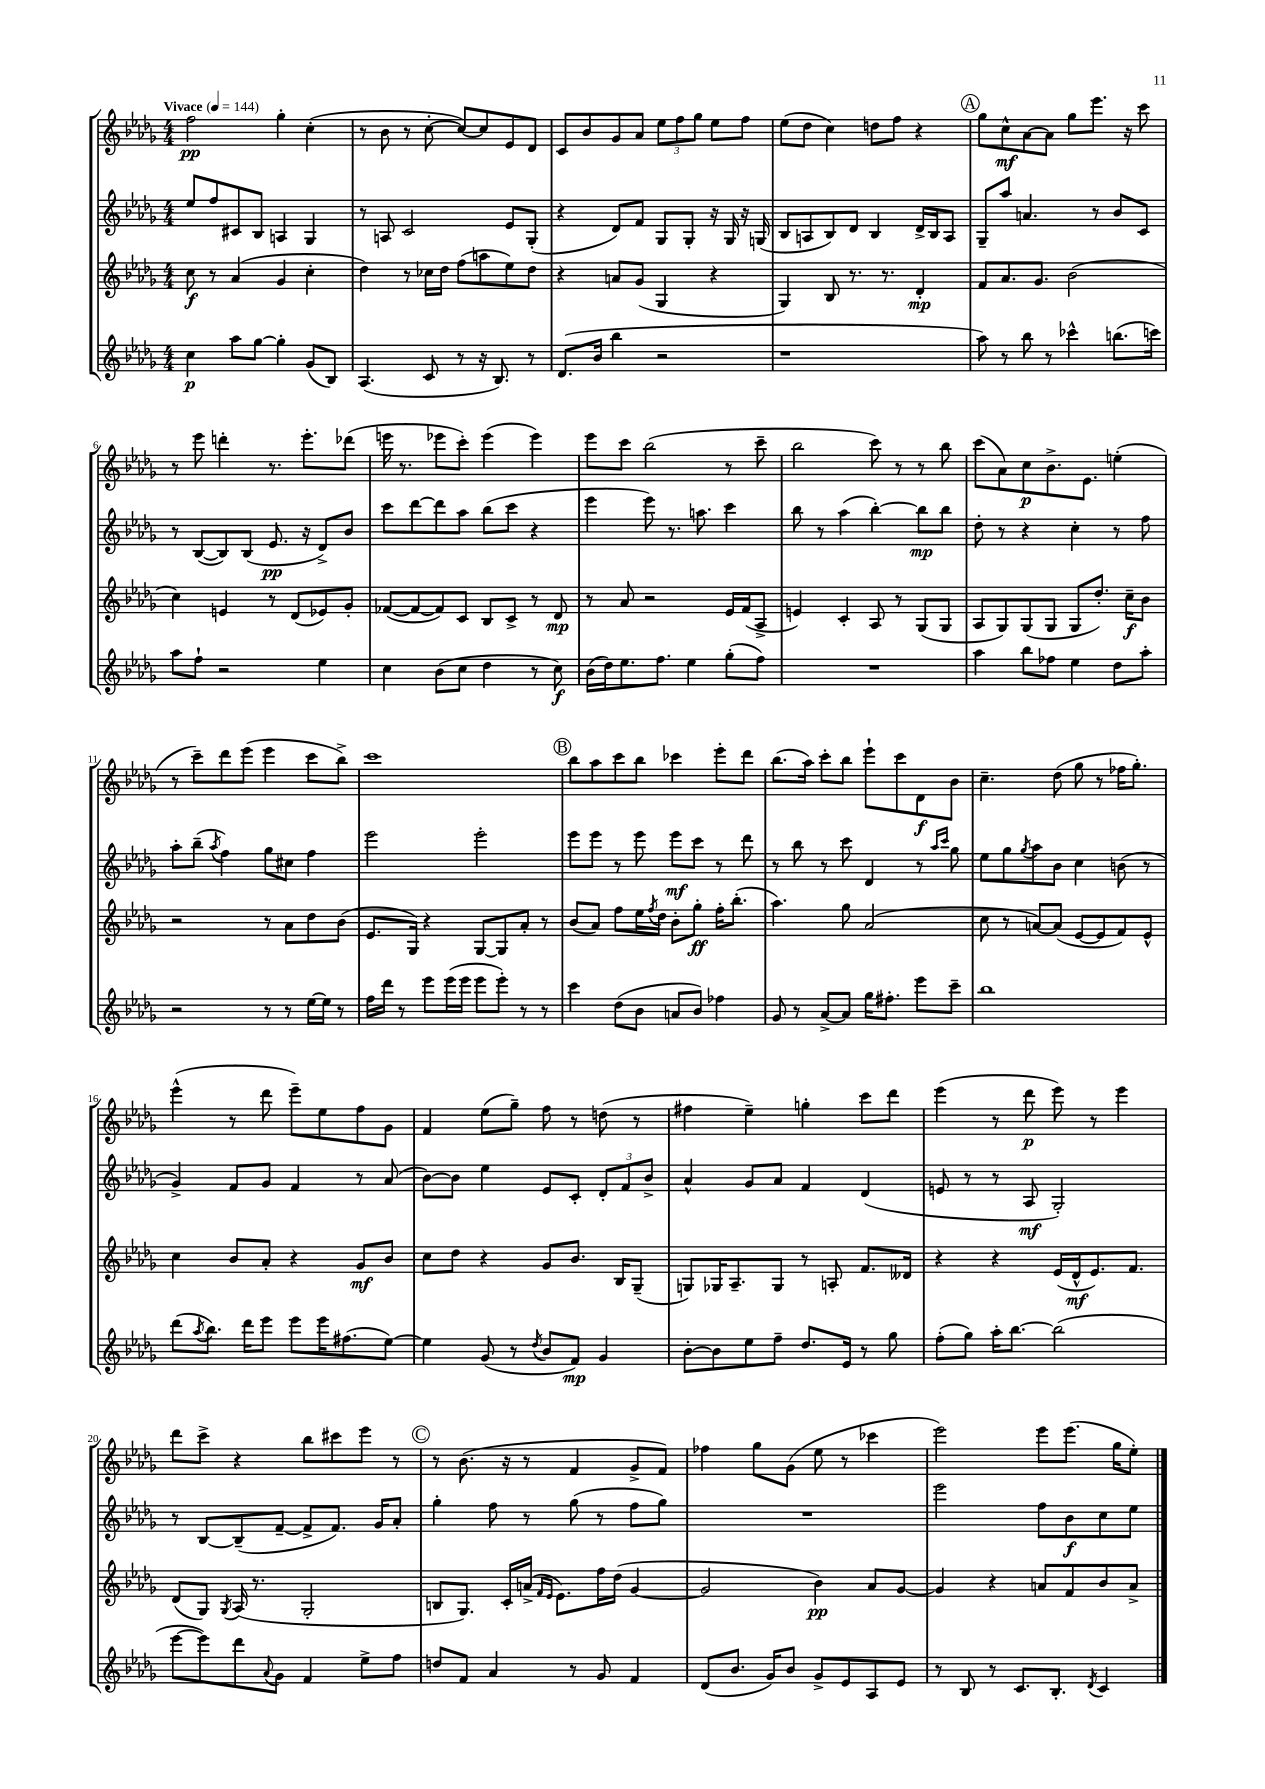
<<
\new StaffGroup <<
\new Staff = "s0" {
    \clef treble \key des \major \numericTimeSignature \time 4/4 \tempo "Vivace" 4 = 144
    f''2\pp ges''4-. c''4-.( |
    r8 bes'8 r8 c''8~-. c''8~) c''8 ees'8 des'8 |
    c'8 bes'8 ges'8 aes'8 \tuplet 3/2 { ees''8 f''8 ges''8 } ees''8 f''8 |
    ees''8( des''8 c''4) d''8 f''8 r4 |
    \mark \markup { \circle "A" } ges''8 c''8-^\mf aes'8~ aes'8 ges''8 ees'''8. r16 c'''8 |
    r8 ees'''8 d'''4-. r8. ees'''8.-. des'''8( |
    e'''16 r8. ees'''8 c'''8-.) ees'''4( ees'''4) |
    ees'''8 c'''8 bes''2( r8 c'''8-- |
    bes''2 c'''8) r8 r8 bes''8 |
    c'''8( aes'8) c''8\p bes'8.-> ees'8. e''4-.( |
    r8 c'''8--) des'''8 ees'''8( ees'''4 c'''8 bes''8->) |
    c'''1 |
    \mark \markup { \circle "B" } bes''8 aes''8 c'''8 bes''8 ces'''4 ees'''8-. des'''8 |
    bes''8.( aes''16) c'''8-. bes''8 ees'''8-! c'''8 des'8\f bes'8 |
    c''4.-- des''8( ges''8 r8 fes''16 ges''8.-.) |
    ees'''4-^( r8 des'''8 ees'''8--) ees''8 f''8 ges'8 |
    f'4 ees''8( ges''8--) f''8 r8 d''8( r8 |
    fis''4 ees''4--) g''4-. c'''8 des'''8 |
    ees'''4( r8 des'''8\p ees'''8) r8 ees'''4 |
    des'''8 c'''8-> r4 bes''8 cis'''8 ees'''8 r8 |
    \mark \markup { \circle "C" } r8 bes'8.( r16 r8 f'4 ges'8-> f'8) |
    fes''4 ges''8 ges'8( ees''8 r8 ces'''4 |
    ees'''2) ees'''8 ees'''8.( ges''16 ees''8-.) \bar "|." |
}
\new Staff = "s1" {
    \clef treble \key des \major \numericTimeSignature \time 4/4
    ees''8 f''8 cis'8 bes8 a4 ges4 |
    r8 a8 c'2 ees'8 ges8-.( |
    r4 des'8) f'8 ges8 ges8-. r16 ges16 r16 g16( |
    bes8 a8 bes8) des'8 bes4 des'16-> bes16 a8 |
    \mark \markup { \circle "A" } ges8-- aes''8 a'4. r8 bes'8 c'8 |
    r8 bes8~( bes8) bes8( ees'8.\pp r16 des'8->) bes'8 |
    c'''8 des'''8~ des'''8 aes''8 bes''8( c'''8 r4 |
    ees'''4 ees'''8) r8. a''8. c'''4 |
    bes''8 r8 aes''4( bes''4~-.) bes''8\mp bes''8 |
    des''8-. r8 r4 c''4-. r8 f''8 |
    aes''8-. bes''8--( \acciaccatura { aes''8 } f''4) ges''8 cis''8 f''4 |
    ees'''2 ees'''2-. |
    \mark \markup { \circle "B" } ees'''8 ees'''8 r8 ees'''8 ees'''8\mf c'''8 r8 des'''8 |
    r8 bes''8 r8 c'''8 des'4 r8 \grace { aes''16 c'''16 } ges''8 |
    ees''8 ges''8 \acciaccatura { ges''8 } aes''8 bes'8 c''4 b'8( r8 |
    ges'4->) f'8 ges'8 f'4 r8 aes'8( |
    bes'8~) bes'8 ees''4 ees'8 c'8-. \tuplet 3/2 { des'8-. f'8 bes'8-> } |
    aes'4-^ ges'8 aes'8 f'4 des'4( |
    e'8 r8 r8 aes8\mf ges2-.) |
    r8 bes8~ bes8--( f'8~-- f'8-> f'8.) ges'16 aes'8-. |
    \mark \markup { \circle "C" } ges''4-. f''8 r8 ges''8( r8 f''8 ges''8) |
    R1 |
    ees'''2 f''8 bes'8\f c''8 ees''8 \bar "|." |
}
\new Staff = "s2" {
    \clef treble \key des \major \numericTimeSignature \time 4/4
    c''8\f r8 aes'4( ges'4 c''4-. |
    des''4) r8 ces''16 des''16 f''8( a''8 ees''8) des''8 |
    r4 a'8 ges'8( ges4 r4 |
    ges4) bes8 r8. r8. des'4-.\mp |
    \mark \markup { \circle "A" } f'8 aes'8. ges'8. bes'2( |
    c''4) e'4 r8 des'8( ees'8) ges'8-. |
    fes'8~( fes'8~ fes'8) c'8 bes8 c'8-> r8 des'8\mp |
    r8 aes'8 r2 ees'16 f'16( aes8-> |
    e'4) c'4-. aes8 r8 ges8( ges8 |
    aes8 ges8) ges8( ges8 ges8 des''8.-.) c''16--\f bes'8 |
    r2 r8 aes'8 des''8 bes'8( |
    ees'8. ges16) r4 ges8~ ges8 aes'8-. r8 |
    \mark \markup { \circle "B" } bes'8( aes'8) f''8 ees''16 \acciaccatura { f''8 } des''16 bes'8-. ges''8-.\ff f''16-. bes''8.-.( |
    aes''4.) ges''8 aes'2( |
    c''8 r8 a'8~) a'8( ees'8~ ees'8 f'8) ees'8-^ |
    c''4 bes'8 aes'8-. r4 ges'8\mf bes'8 |
    c''8 des''8 r4 ges'8 bes'8. bes16 ges8--( |
    g8) ges16 aes8.-- ges8 r8 a8-. f'8. deses'16 |
    r4 r4 ees'16( des'16-^\mf ees'8.) f'8. |
    des'8( ges8) \acciaccatura { ges8 } aes16( r8. ges2-. |
    \mark \markup { \circle "C" } b8 ges8.) c'16-. a'16->( \grace { f'16 ees'16 } ees'8.) f''16 des''16( ges'4~ |
    ges'2 bes'4\pp) aes'8 ges'8~ |
    ges'4 r4 a'8 f'8 bes'8 a'8-> \bar "|." |
}
\new Staff = "s3" {
    \clef treble \key des \major \numericTimeSignature \time 4/4
    c''4\p aes''8 ges''8~ ges''4-. ges'8( bes8) |
    aes4.( c'8 r8 r16 bes8.) r8 |
    des'8.( bes'16 bes''4 r2 |
    r1 |
    \mark \markup { \circle "A" } aes''8) r8 bes''8 r8 ces'''4-^ b''8.( c'''16) |
    aes''8 f''8-! r2 ees''4 |
    c''4 bes'8( c''8 des''4 r8 c''8\f) |
    bes'16( des''16) ees''8. f''8. ees''4 ges''8-.( f''8) |
    R1 |
    aes''4 bes''8 fes''8 ees''4 des''8 aes''8-. |
    r2 r8 r8 ees''16~ ees''16 r8 |
    f''16 des'''16 r8 ees'''8 ees'''16( ees'''16 ees'''8 ees'''8-.) r8 r8 |
    \mark \markup { \circle "B" } c'''4 des''8( bes'8 a'8 bes'8) fes''4 |
    ges'8 r8 aes'8~-> aes'8 ges''16 fis''8.-. ees'''8 c'''8-- |
    bes''1 |
    des'''8( \acciaccatura { aes''8 } bes''8.) des'''16 ees'''8 ees'''8 ees'''16 fis''8.( ees''8~) |
    ees''4 ges'8( r8 \acciaccatura { des''8 } bes'8 f'8\mp) ges'4 |
    bes'8~-. bes'8 ees''8 f''8-- des''8. ees'16 r8 ges''8 |
    f''8-.( ges''8) aes''16-. bes''8.~ bes''2( |
    ees'''8~ ees'''8) des'''8 \appoggiatura { aes'8 } ges'8 f'4 ees''8-> f''8 |
    \mark \markup { \circle "C" } d''8 f'8 aes'4 r8 ges'8 f'4 |
    des'8( bes'8. ges'16) bes'8 ges'8-> ees'8 aes8 ees'8 |
    r8 bes8 r8 c'8. bes8.-. \acciaccatura { des'8 } c'4 \bar "|." |
}
>>
>>
